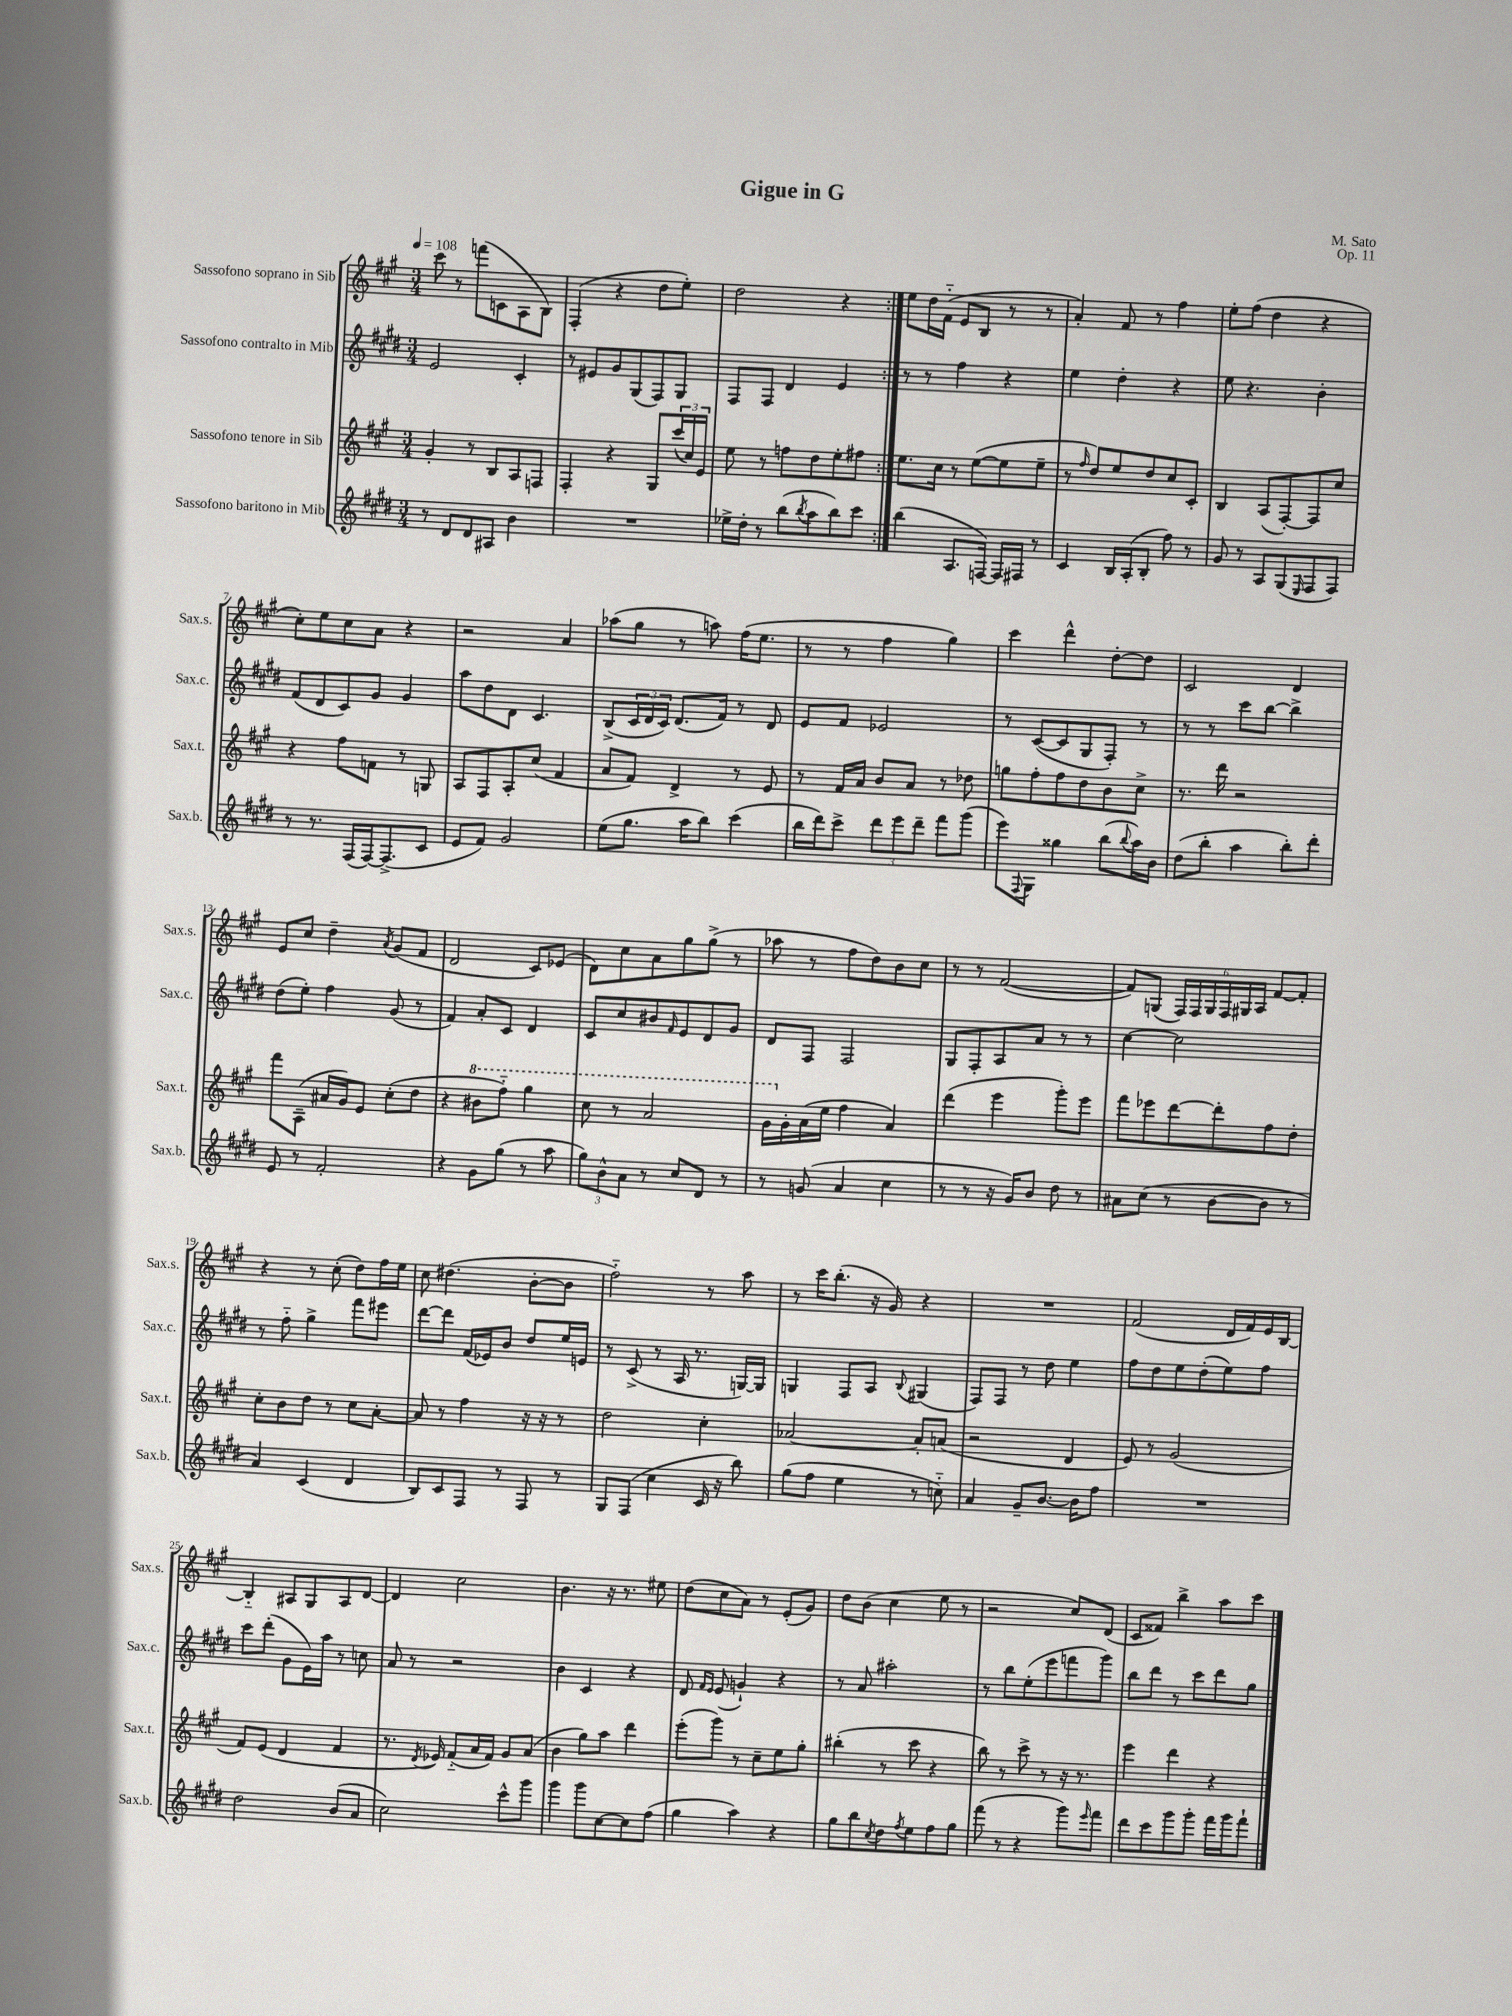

**kern	**kern	**kern	**kern
*staff4	*staff3	*staff2	*staff1
*clefG2	*clefG2	*clefG2	*clefG2
*k[f#c#g#d#]	*k[f#c#g#]	*k[f#c#g#d#]	*k[f#c#g#]
*M3/4	*M3/4	*M3/4	*M3/4
*MM108	*MM108	*MM108	*MM108
8r	4g#'	2e	8ccc#
8d#	.	.	8r
8d#	8r	.	(8fff
8A#	8B	.	8c
4b	8A	4c#'	8A
.	8F	.	8B)
=	=	=	=
2.r	4F#'	8r	(4F#'
.	.	8e#	.
.	4r	8g#	4r
.	.	(8G#	.
.	8G#	8F#)	8dd
.	(24ccc#	8G#	8ee')
.	24cc#)	.	.
.	24e	.	.
=	=	=	=
16ee-^	8ee	8F#	2dd
16dd#'	.	.	.
8r	8r	8F#	.
(8bb	8ff	4d#	.
8qbb	.	.	.
8aa	8dd	.	.
8bb)	8ee'	4e	4r
8ccc#	8ff#	.	.
=:|!	=:|!	=:|!	=:|!
(4bb	8.ee	8r	8ee
.	.	8r	16dd
.	16cc#	.	(16f#'~
8.A	8r	4ff#	8e
.	([8ee	.	8B
[16F)	.	.	.
16F]	8ee]	4r	8r
16F#	.	.	.
8r	8ee~	.	8r
=	=	=	=
4c#	8r	4ee	4a')
.	16qqff#	.	.
.	8dd)	.	.
16B	8ee	4dd#'	8f#
(16A'	.	.	.
8B'	8dd	.	8r
8ff#)	8cc#	4r	4ff#
8r	8c#'	.	.
=	=	=	=
8g#	4B	8ee	8ee'
8r	.	4.r	(8ff#
8A	(8A	.	4dd
(8G#	[8F#')	.	.
16qqE	.	.	.
8F#	8F#]	4b'	4r
8F#)	8cc#	.	.
=	=	=	=
8r	4r	(8f#	8cc#')
8.r	.	8d#	8ee
.	8ff#	8c#)	8cc#
(16F#	.	.	.
[16F#)	8f	8g#	8a
(8.F#^]	.	.	.
.	8r	4g#	4r
8c#	8G	.	.
=	=	=	=
8e	8A	8aa	2r
8f#)	8F#	8dd#	.
2g#	8A'	8d#	.
.	(8cc#	4.c#	.
.	4f#	.	4a
=	=	=	=
(8ee	8a	(8B^	(8aa-
8.gg#	8f#)	24c#	8gg#
.	.	24d#	.
.	.	24c#)	.
.	4d^	(8.d#	8r
16aa	.	.	.
8bb)	.	.	8aa)
.	.	16f#)	.
(4ccc#	8r	8r	(16ff#
.	.	.	8.ee
.	8e	8d#	.
=	=	=	=
16bb	8r	8e	8r
16ddd#)	.	.	.
8ccc#^	16f#	8f#	8r
.	16a	.	.
12ddd#	8b	2e-	4ff#
12eee	.	.	.
.	8a	.	.
12ddd#~	.	.	.
8fff#	8r	.	4gg#)
(8ggg#	8dd-	.	.
=	=	=	=
8eee)	8gg	8r	4ccc#
8qqF#	.	.	.
8G#	8ff#'	([8c#	.
4gg##	8ff#	8c#]	4ddd^^
.	8dd	8G#	.
(8bb	8b	8F#')	[8dd'
8qqbb	.	.	.
16aa)	8cc#^	8r	8dd]
16b	.	.	.
=	=	=	=
(8dd#	8.r	8r	2c#
8bb'	.	8r	.
.	16ddd	.	.
4aa	2r	8ccc#	.
.	.	[8bb	.
8bb')	.	4bb^]	4d
8ddd#'	.	.	.
=	=	=	=
8e	8fff#	(8dd#	8e
8r	(8A~	8ee')	8cc#
2f#'	16a#	4ff#	4dd~
.	16g#)	.	.
.	8e	.	.
.	.	.	8qa
.	(8cc#'	(8g#	(8g#
.	8dd	8r	8f#
=	=	=	=
4r	4r	4f#)	2d
8g#	8bb#	8a'	.
(8gg#	8fff#'~)	8c#	.
8r	4ggg#	4d#	8c#)
8aa	.	.	(8e-
=	=	=	=
12gg#)	8ccc#	8c#	8d)
12b^^	.	.	.
.	8r	8cc#	8cc#
12a	.	.	.
8r	2aa	8b#	8a
.	.	16qqf#	.
8cc#	.	8e	8gg#
8d#	.	8d#	(8gg#^
8r	.	8g#	8r
=	=	=	=
8r	16gg#	8d#	8aa-
.	16g#'	.	.
(8g	(16a	8F#	8r
.	16ee	.	.
4a	4ff#	2F#	8ff#
.	.	.	8dd)
4cc#	4a)	.	8b
.	.	.	8cc#
=	=	=	=
8r	(4ddd	8G#	8r
8r	.	8F#'	8r
16r	4eee	8A	([2f#
16g#)	.	.	.
8b	.	8a	.
8dd#	8ggg#')	8r	.
8r	8eee	8r	.
=	=	=	=
8a#	8fff#	[4cc#	8f#])
(8cc#	8eee-	.	(8G
8r	[8ddd	2cc#]	24F#)
.	.	.	24F#
.	.	.	24G
[8b	8ddd']	.	24F#
.	.	.	24G#
.	.	.	24A
8b]	8ff#	.	[8f#
8r	8dd'	.	8f#']
=	=	=	=
4a)	8cc#'	8r	4r
.	8b	8ff#'~	.
(4c#	8dd	4gg#^	8r
.	8r	.	(8cc#'
4d#	8cc#	8fff#	8dd)
.	[8a'	8eee#	16ff#
.	.	.	16ee
=	=	=	=
8B)	8a]	[8ddd#	8cc#
8c#	8r	8ddd#]	(4.dd#
8F#	4ff#	(16f#	.
.	.	16e-)	.
8r	.	8b	.
8F#	16r	8dd#	[8b'
.	16r	.	.
8r	8r	16ee	8b]
.	.	16e	.
=	=	=	=
8G#	2dd	8r	2ff#'~)
(8F#	.	(8c#^	.
4cc#	.	8r	.
.	.	16A	.
.	.	8.r	.
16c#	4cc#'	.	8r
16r	.	.	.
8bb)	.	[16G)	8aa
.	.	16G]	.
=	=	=	=
(8gg#	[2a-	4G	8r
8ff#	.	.	16ccc#
.	.	.	(8.bb'
4ee	.	8F#	.
.	.	8A	16r
.	.	.	16g#)
.	.	8qqB	.
8r	8a-']	(4G#	4r
8cc'~)	(8a	.	.
=	=	=	=
4a	2r	8F#)	2.r
.	.	8F#	.
8g#~	.	8r	.
[8.b	.	8dd#	.
.	4d	4ee	.
16b]	.	.	.
8ff#	.	.	.
=	=	=	=
2.r	8e)	8ff#	(2f#
.	8r	8dd#	.
.	(2g#	8ee	.
.	.	(8dd#'	.
.	.	8ee)	16d
.	.	.	16f#)
.	.	8ff#	16e
.	.	.	[16B
=	=	=	=
2dd#	8f#)	8ccc#	4B'~]
.	(8e	(8ddd#'	.
.	4d	8g#	8A#
.	.	16e)	8G#
.	.	16aa	.
(8b	4f#	8r	8A#
8a	.	8cc	[8d
=	=	=	=
2cc#)	8.r	8a	4d]
.	.	8r	.
.	8qd	.	.
.	16e-)	.	.
.	(8f#'~	2r	2cc#
.	16a	.	.
.	16f#)	.	.
8ccc#^^	8g#	.	.
8ggg#	(8a	.	.
=	=	=	=
4ggg#	4b	4b	4.b
8ggg#	8gg#)	4c#	.
[8cc#	8aa	.	16r
.	.	.	8.r
8cc#]	4ddd	4r	.
(8ff#	.	.	8ee#
=	=	=	=
4gg#	(8eee'	8d#	(8dd
.	.	16qqf#	.
.	.	16qqe	.
.	8ggg#)	(8e	8cc#
4aa)	8r	4g`)	8a)
.	8cc#~	.	8r
4r	8ee	4r	(8e'
.	8gg#'	.	8g#)
=	=	=	=
8gg#	(4bb#'	8r	8dd
8bb	.	8a	(8b
8qcc#	.	.	.
8dd#	8r	2aa#'	4cc#
8qff#	.	.	.
8ee	8ccc#	.	.
8ff#	4r	.	8ee
8gg#	.	.	8r
=	=	=	=
(8fff#	8bb)	8r	2r
8r	8r	8bb	.
4r	8ccc#^	(8ee'	.
.	8r	8eee	.
8ggg#)	16r	8fff	8cc#)
.	8.r	.	.
16qqeee	.	.	.
8fff#	.	8ggg#)	(8d
=	=	=	=
8ddd#	4eee	8bb	8c#
8ccc#	.	8ddd#	8f##)
8ggg#	4ddd	8r	4bb^
8ggg#'	.	8ccc#	.
16fff#	4r	8ddd#	8aa
16ggg#	.	.	.
8fff#`	.	8gg#	8ccc#
==	==	==	==
*-	*-	*-	*-
